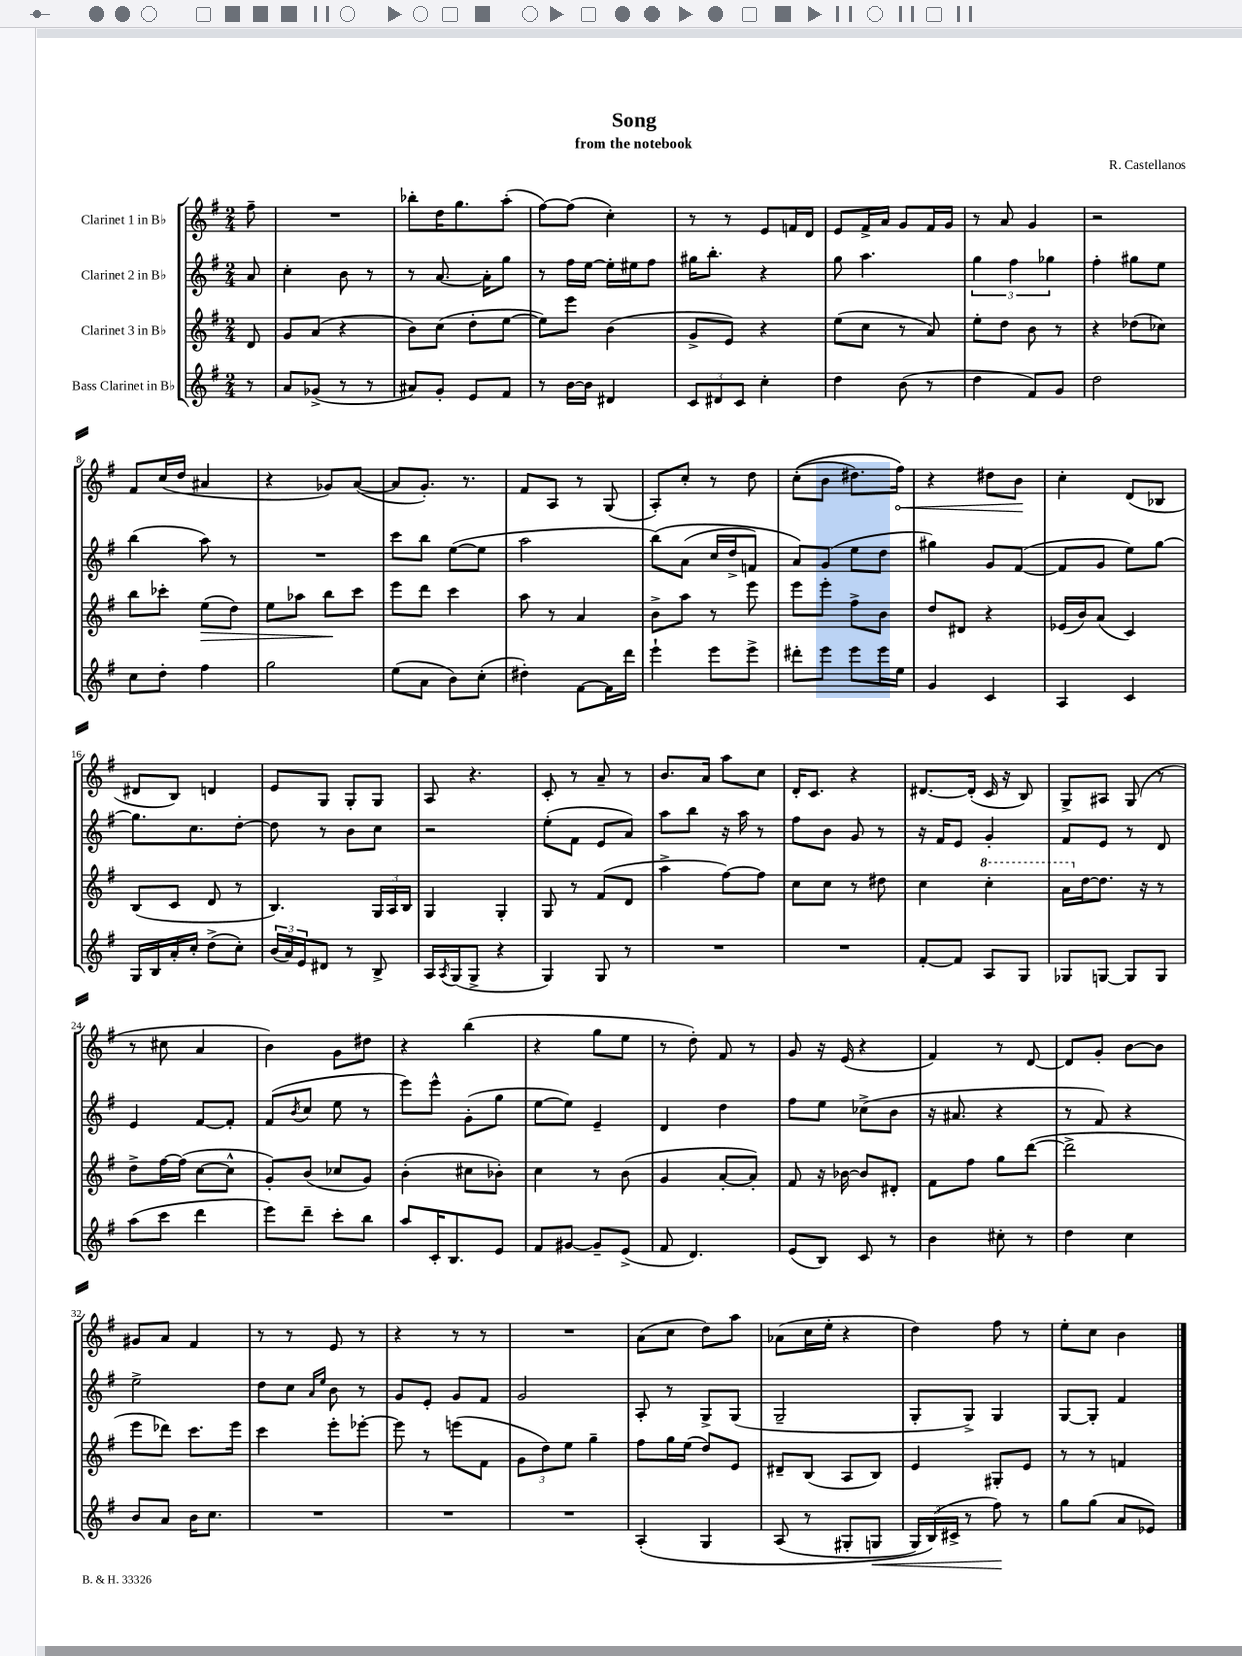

**kern	**kern	**kern	**kern
*staff4	*staff3	*staff2	*staff1
*clefG2	*clefG2	*clefG2	*clefG2
*k[f#]	*k[f#]	*k[f#]	*k[f#]
*M2/4	*M2/4	*M2/4	*M2/4
8r	8d/	8a/	8ff#~\
=	=	=	=
8a/L	8g/L	4cc'\	2r
(8g-^/J	(8a/J	.	.
8r	4r	8b\	.
8r	.	8r	.
=	=	=	=
8a#/L)	8b\L)	8r	8bb-'\L
8g'/J	(8cc\J	[8.a/	16dd\K
.	.	.	8.gg\
8e/L	8dd'\L	.	.
.	.	16a'\]LK	.
8f#/J	[8ee\J	8gg\J	(8aa'\J
=	=	=	=
8r	8ee\]L)	8r	[8ff#\L)
[16b\LL	8eee\J	16ff#\LL	(8ff#\]J
16b\]JJ	.	[16ee\JJ	.
4d#/	(4b\	16ee'\]LL	4cc'\)
.	.	16ee#\J	.
.	.	8ff#\J	.
=	=	=	=
12c/L	8g^/L	16gg#\LK	8r
.	.	8.bb'\J	.
12d#/	.	.	.
.	8e/J)	.	8r
12c/J	.	.	.
4cc'\	4r	4r	8e/L
.	.	.	16f/L
.	.	.	16d/JJ
=	=	=	=
4dd\	(8ee\L	8gg\	8e/L
.	8cc\J	4.aa\	16f#^/L
.	.	.	16a/JJ
(8b\	8r	.	8g/L
8r	8a/)	.	16f#/L
.	.	.	16g/JJ
=	=	=	=
4dd\	8ee'\L	6gg\	8r
.	8dd\J	.	8a/
.	.	6ff#\	.
8f#/L)	8b\	.	4g/
.	.	6gg-\	.
8g/J	8r	.	.
=	=	=	=
2dd\	4r	4ff#'\	2r
.	(8dd-\L	8gg#\L	.
.	8cc-\J)	8ee\J	.
=	=	=	=
8cc\L	8bb\L	(4bb\	8f#/L
8dd'\J	8ccc-'\J	.	(16cc/L
.	.	.	16dd/JJ
4ff#\	(8ee\L	8aa\)	4a#/
.	8dd\J)	8r	.
=	=	=	=
2gg\	8ee\L	2r	4r
.	8aa-\J	.	.
.	8bb\L	.	8g-/L)
.	8ccc\J	.	([8a/J
=	=	=	=
(8ee\L	8eee\L	8ccc\L	8a/]L
8a\J	8ddd\J	8bb\J	8.g'/J)
8b\L)	4ccc\	([8ee\L	.
.	.	.	8.r
(8cc'\J	.	8ee\]J	.
=	=	=	=
4dd#'\)	8aa\	2aa\	8f#/L
.	8r	.	8A/J
[8f#\L	4a/	.	8r
16f#\]L	.	.	(8G/
16ddd\JJ	.	.	.
=	=	=	=
4eee`\	8b^\L	&(8bb\L)	8A'/L)
.	8aa\J	(8a\J	8cc'/J
8eee\L	8r	16cc/LL	8r
.	.	16dd^/J	.
8eee^\J	8eee\	8f/J)	8dd\
=	=	=	=
8ddd#'\L	8eee\L	8a/L&)	&((8cc'\L
8eee\J	8eee'\J	(8g/J	8b\J
8eee\L	8ff#^\L	8ee\L	8.dd#\L)
16eee\L	8b\J	8dd\J	.
16ee\JJ	.	.	16ff#\Jk&)
=	=	=	=
4g/	8dd/L	4gg#\)	4r
.	8d#/J	.	.
4c/	4r	8g/L	8dd#\L
.	.	([8f#/J	8b\J
=	=	=	=
4A/	(16e-/LL	8f#/]L	4cc'\
.	16b/J)	.	.
.	(8a/J	8g/J	.
4c/	4c/)	8ee\L)	(8d/L
.	.	[8gg\J	8B-/J
=	=	=	=
16G/LL	(8B/L	8.gg\]L	8d#/L
16B/	.	.	.
16a'/	8c/J	.	8B/J)
16cc'/JJ	.	8.cc\	.
(8dd^\L	8d/	.	4d/
8cc'\J)	8r	[8dd'\J	.
=	=	=	=
(24b/LL	4.B/)	8dd\]	8e/L
24a/)	.	.	.
24e/J	.	.	.
8d#/J	.	8r	8G/J
8r	.	8b\L	8G'/L
8B^/	24G/LL	8cc\J	8G/J
.	24A/	.	.
.	24B/JJ	.	.
=	=	=	=
16A/LL	4G/	2r	8A/
8qA/	.	.	.
(16G/J	.	.	.
8G^/J	.	.	4.r
4r	4G'/	.	.
=	=	=	=
4G/)	8G/	(8ee'\L	8c'/
.	8r	8f#\J	8r
8G/	(8f#/L	8e/L	8a~/
8r	8d/J	8a/J)	8r
=	=	=	=
2r	4aa^\	8aa\L	8.b/L
.	.	8bb\J	.
.	.	.	16a/Jk
.	[8ff#\L)	16r	8aa\L
.	.	16aa\	.
.	8ff#\]J	8r	8cc\J
=	=	=	=
2r	8cc\L	8ff#\L	16d'/LK
.	.	.	8.c/J
.	8cc\J	8b\J	.
.	8r	8g/	4r
.	8dd#\	8r	.
=	=	=	=
[8f#'/L	4cc\	16r	[8.d#/L
.	.	16f#/LK	.
8f#/]J	.	8e/J	.
.	.	.	(16d#'/]Jk
8A/L	4ccc'\	4g'/	16c/
.	.	.	16r
8G/J	.	.	8B/)
=	=	=	=
8G-/L	16aa\LL	8f#/L	8G^/L
.	[16dd\J	.	.
[8G/J	8.dd\]J	8e/J	8A#/J
8G/]L	.	8r	(8G/
.	16r	.	.
8G/J	8r	8d/	8r
=	=	=	=
(8aa\L	8dd^\L	4e/	8r
8ccc\J	[16ff#\L	.	8cc#\
.	(16ff#\]JJ	.	.
4ddd\	[8cc\L	[8f#/L	4a/
.	8cc^^\]J	8f#'/]J	.
=	=	=	=
8eee\L)	8g'/L)	(8f#/L	4b\)
.	.	8qb/	.
8ddd~\J	(8b/J	8cc/J	.
8ccc'\L	8cc-/L	8ee\	8g\L
8bb\J	8g/J)	8r	8dd#\J
=	=	=	=
8aa/L	(4b'\	8eee\L)	4r
16c'/K	.	8eee^^\J	.
8.B/	.	.	.
.	8cc#\L	(8g'\L	(4bb\
8e/J	8b-'\J)	8gg\J	.
=	=	=	=
8f#/L	4cc\	[8ee\L	4r
[8g#/J	.	8ee\]J)	.
8g#~/]L	8r	4e~/	8gg\L
(8e^/J	(8b\	.	8ee\J
=	=	=	=
8f#/	4g/	4d/	8r
4.d/)	.	.	8dd'\)
.	[8a'/L	4dd\	8f#/
.	8a'/]J)	.	8r
=	=	=	=
(8e/L	8f#/	8ff#\L	8g/
8B/J)	16r	8ee\J	16r
.	[16b-\	.	(16e/
8c/	8b-/]L	(8cc-^\L	4r
8r	8d#'/J	8b\J	.
=	=	=	=
4b\	8f#\L	16r	4f#/)
.	.	8.a#/	.
.	8ff#\J	.	.
8cc#'\	8gg\L	4r	8r
8r	([8ddd\J	.	[8d/
=	=	=	=
4dd\	2ddd^\]	8r	8d/]L
.	.	8f#/)	8g'/J
4cc\	.	4r	[8b\L
.	.	.	8b\]J
=	=	=	=
8b/L	8eee\L	2ee^\	8g#/L
8a/J	8ddd-\J)	.	8a/J
16b\LK	8.ccc\L	.	4f#/
8.cc\J	.	.	.
.	16eee\Jk	.	.
=	=	=	=
2r	4ccc\	8dd\L	8r
.	.	8cc\J	8r
.	.	16qqa/LL	.
.	.	16qqee/JJ	.
.	8eee'\L	8b\	8e/
.	[8eee-'\J	8r	8r
=	=	=	=
2r	8eee-\]	8g/L	4r
.	8r	8e'/J	.
.	(8eee\L	8g/L	8r
.	8f#\J	8f#/J	8r
=	=	=	=
2r	12g\L	2g/	2r
.	12dd\)	.	.
.	12ee\J	.	.
.	4gg~\	.	.
=	=	=	=
&(4A'/	8ff#\L	8A'/	(8a\L
.	16gg\L	8r	8cc\J
.	(16ee\JJ	.	.
4G/	8dd/L)	8G^/L	8dd\L)
.	8e/J	(8G/J	8aa\J
=	=	=	=
(8A/	8d#~/L	2G~/	(8a-\L
8r	(8B/J	.	16cc\L
.	.	.	16ee'\JJ
8G#'/L	8A/L	.	4r
8G/J	8B/J)	.	.
=	=	=	=
24G/LL)	4e/	8G'/L	4dd\)
(24B/&)	.	.	.
24c#^/JJ	.	.	.
8r	.	8G^/J)	.
8ff#\)	8G#'/L	4G/	8ff#\
8r	8e/J	.	8r
=	=	=	=
8gg\L	8r	[8G/L	8ee'\L
(8gg\J	8r	8G'/]J	8cc\J
8a/L	4f/	4f#/	4b\
8e-/J)	.	.	.
==	==	==	==
*-	*-	*-	*-
